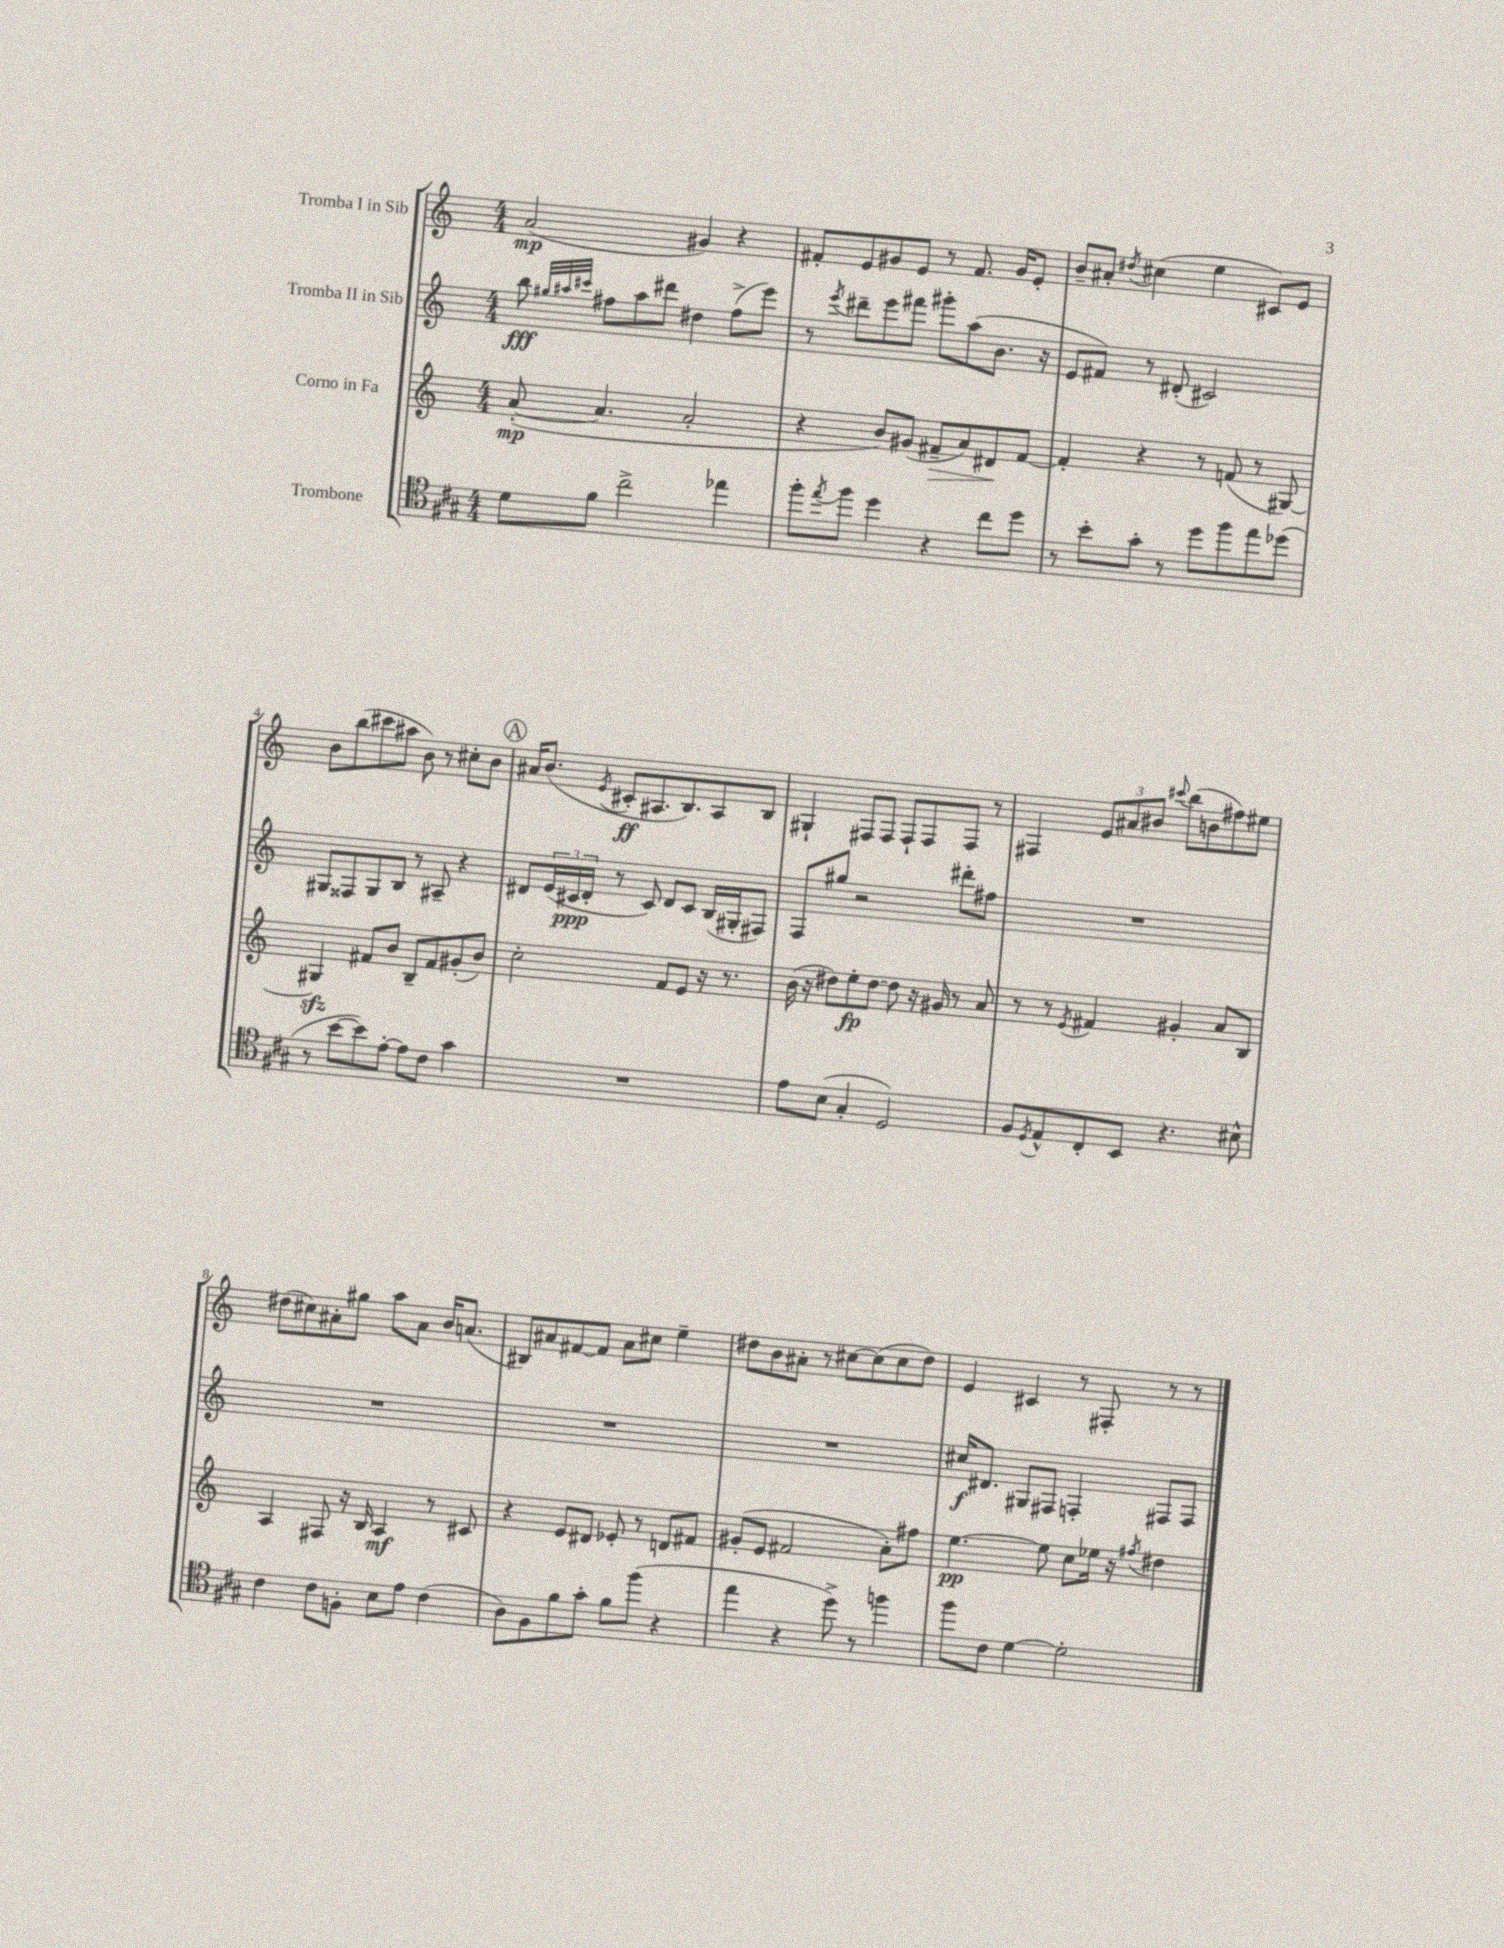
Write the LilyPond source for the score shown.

<<
\new StaffGroup <<
\new Staff = "s0" \with { instrumentName = "Tromba I in Sib" } {
    \clef treble \key c \major \numericTimeSignature \time 4/4
    a'2\mp( gis'4) r4 |
    fis'8-. e'8 gis'8 e'8 r8 fis'8. gis'16 e'8-. |
    b'8-- ais'8-. \acciaccatura { dis''8 } cis''4( e''4 cis'8) e'8 |
    b'8 b''8( cis'''8 ais''8 b'8) r8 cis''8-. b'8 |
    \mark \markup { \circle "A" } ais'16 b'8.( \acciaccatura { e'8 } cis'8-.\ff ais8. b8.) ais8 b8 |
    gis4-! fis8 fis8 fis8-! fis8 fis8 r8 |
    fis4 \tuplet 3/2 { e'8 ais'8 bis'8 } \appoggiatura { cis'''8 } b''8( b'8 fis''8) eis''8 |
    dis''8( cis''8) ais'8-. gis''8 a''8 ais'8 b'16 a'8.( |
    bis8) ais'8 fis'8~ fis'8 ais'8 cis''8 e''4-- |
    dis''8 b'8 ais'8-. r8 cis''8~ cis''8( cis''8 dis''8) |
    e'4 cis'4 r8 fis8-. r8 r8 \bar "|." |
}
\new Staff = "s1" \with { instrumentName = "Tromba II in Sib" } {
    \clef treble \key c \major \numericTimeSignature \time 4/4
    b''8\fff \grace { gis''32 ais''32 cis'''32 } fis''8 ais''8 dis'''8 dis''4 fis''8->( e'''8) |
    r8 \acciaccatura { e'''8 } dis'''8-- e'''8 fis'''8 gis'''8-. a''8( b'8. r16 |
    e'8 fis'8) r8 dis'8-.( cis'2) |
    gis8 fisis8 gis8 b8 r8 ais8-- r4 |
    \mark \markup { \circle "A" } dis'8 \tuplet 3/2 { e'16( cis'16\ppp dis'16-. } r8 cis'8) dis'8 cis'8 b16( gis16-. fis8) |
    f8 gis''8 r2 dis'''8-. fis''8 |
    R1 |
    R1 |
    R1 |
    R1 |
    cis''16\f dis'8. gis8 fis8 f4-. fis8 fis8 \bar "|." |
}
\new Staff = "s2" \with { instrumentName = "Corno in Fa" } {
    \clef treble \key c \major \numericTimeSignature \time 4/4
    a'8~-.\mp( a'4. a'2-. |
    r4 b'8) gis'8( fis'8--\> a'8) dis'8\! fis'8~ |
    fis'4-. r4 r8 f'8( r8 gis8~) |
    gis4\sfz fis'8 b'8 b8-- fis'8 gis'8-.( b'8) |
    \mark \markup { \circle "A" } c''2-. f'8 e'8 r16 r8. |
    b'16( r16 dis''8) e''8-.\fp dis''8~ dis''8 r16 gis'16 r8 a'8 |
    r8 r8 \acciaccatura { e'8 } fis'4 gis'4-. a'8 b8 |
    a4 fis8 r16 b16 a4\mf r8 cis'8 |
    r4 e'8 dis'8 ees'8-. r8 d'8 fis'8 |
    gis'8-.( e'8 fis'2 a'8-.) fis''8 |
    e''4.~\pp e''8 c''8 ees''16 r16 \acciaccatura { fis''8 } dis''4 \bar "|." |
}
\new Staff = "s3" \with { instrumentName = "Trombone" } {
    \clef tenor \key a \major \numericTimeSignature \time 4/4
    d'8 fis'8 cis''2-> ees''4 |
    fis''8-. \acciaccatura { e''8 } fis''8 d''4 r4 cis''8 d''8 |
    r8 b'8-. gis'8-. r8 d''8 fis''8 e''8 des''8( |
    r8 b'8~ b'8) e'8~-. e'8 cis'8 gis'4 |
    \mark \markup { \circle "A" } R1 |
    e'8 b8( gis4-. d2) |
    fis8 \acciaccatura { d8 } e8-^ cis8-. b,8 r4. bis8-^ |
    cis'4 cis'8 f8-. b8 e'8 cis'4( |
    a8) fis8 fis'8 gis'8-. fis'8 fis''8( r4 |
    e''4 r4 d''8->) r8 f''4 |
    fis''8 cis'8 d'4~ d'2-. \bar "|." |
}
>>
>>
